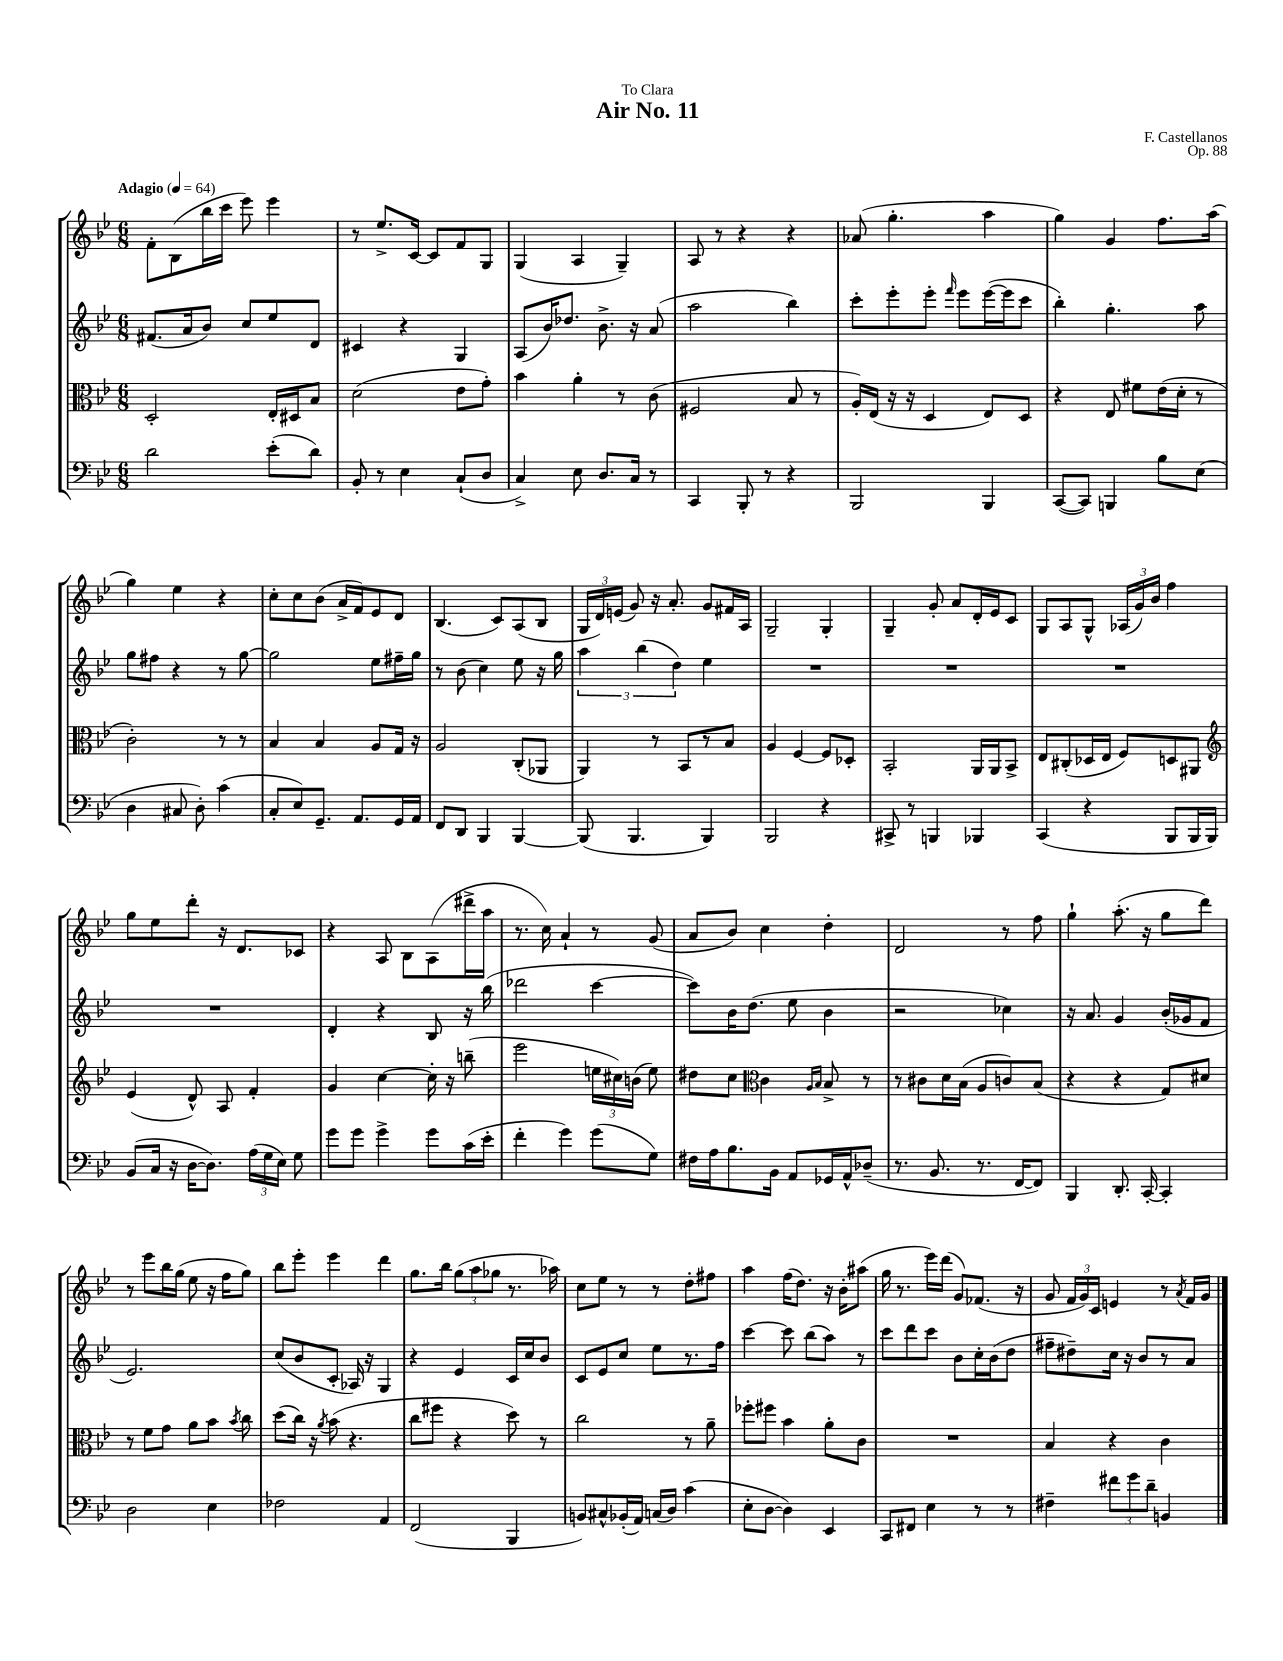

**kern	**kern	**kern	**kern
*staff4	*staff3	*staff2	*staff1
*clefF4	*clefC3	*clefG2	*clefG2
*k[b-e-]	*k[b-e-]	*k[b-e-]	*k[b-e-]
*M6/8	*M6/8	*M6/8	*M6/8
*MM64	*MM64	*MM64	*MM64
2d	2D'	(8.f#	8f'
.	.	.	(8B-
.	.	16a	.
.	.	8b-)	16bb-
.	.	.	16ccc
.	.	8cc	8eee-)
(8e-'	16E-'	8ee-	4eee-
.	16D#	.	.
8d)	8B-	8d	.
=	=	=	=
8BB-'	(2d	4c#	8r
8r	.	.	8.ee-^
4E-	.	4r	.
.	.	.	[16c
.	.	.	8c]
(8C`	8e-	4G	8f
8D	8g')	.	8G
=	=	=	=
4C^)	4b-	(8A	(4G
.	.	16b-)	.
.	.	8.dd-	.
8E-	4a'	.	4A
8.D	.	8.b-^	.
.	8r	.	4G~)
16C	.	16r	.
8r	(8c	(8a	.
=	=	=	=
4CC	2F#	2aa	8A
.	.	.	8r
8BBB-'	.	.	4r
8r	.	.	.
4r	8B-	4bb-)	4r
.	8r	.	.
=	=	=	=
2BBB-	16A')	8ccc'	(8a-
.	(16E-	.	.
.	16r	8eee-'	4.gg'
.	16r	.	.
.	4D	8eee-'	.
.	.	16qqfff	.
.	.	8eee-	.
4BBB-	8E-)	([16eee-	4aa
.	.	16eee-]	.
.	8D	8ccc	.
=	=	=	=
([8CC	4r	4bb-')	4gg)
8CC])	.	.	.
4BBB	8E-	4.gg'	4g
.	8f#	.	.
8B-	(16e-	.	8.ff
.	16d'	.	.
(8E-	8r	8aa	.
.	.	.	(16aa
=	=	=	=
4D	2c')	8gg	4gg)
.	.	8ff#	.
8C#	.	4r	4ee-
8D')	.	.	.
(4c	8r	8r	4r
.	8r	[8gg	.
=	=	=	=
8C'	4B-	2gg]	8cc'
8E-)	.	.	8cc
8.GG~	4B-	.	(8b-
.	.	.	16a^
8.AA	.	.	16f)
.	8A	8ee-	8e-
16GG	16G	16ff#~	8d
16AA	16r	16gg	.
=	=	=	=
8FF	2A	8r	(4.B-
8DD	.	(8b-	.
4BBB-	.	4cc)	.
.	.	.	8c)
[4BBB-	(8C'	8ee-	(8A
.	8AA-	16r	8B-
.	.	16gg	.
=	=	=	=
(8BBB-]	4AA)	6aa	24G
.	.	.	24d)
.	.	.	(24e
4.BBB-	.	.	8g)
.	.	(6bb-	.
.	8r	.	16r
.	.	.	8.a'
.	.	6dd)	.
.	8BB-	.	.
4BBB-)	8r	4ee-	8g
.	8B-	.	16f#
.	.	.	16A
=	=	=	=
2BBB-	4A	2.r	2G~
.	[4F	.	.
4r	8F]	.	4G'
.	8D-'	.	.
=	=	=	=
8CC#^	2BB-'	2.r	4G~
8r	.	.	.
4BBB	.	.	8g'
.	.	.	8a
4BBB-	16AA	.	16d'
.	16AA	.	16e-
.	8BB-^	.	8c
=	=	=	=
(4CC	8E-	2.r	8G
.	(8C#'	.	8A
4r	16D-	.	8G^^
.	16E-	.	.
.	8F)	.	(24A-
.	.	.	24g)
.	.	.	24b-
8BBB-	8D	.	4ff
16BBB-	8AA#	.	.
16BBB-)	.	.	.
=	=	=	=
*	*clefG2	*	*
(8BB-	(4e-	2.r	8gg
16C	.	.	8ee-
16r	.	.	.
[16D	8d^^)	.	8ddd'
8.D])	.	.	.
.	8A	.	16r
.	.	.	8.d
(24A	4f'	.	.
24G	.	.	.
24E-)	.	.	.
8G	.	.	8c-
=	=	=	=
8g	4g	4d'	4r
8g	.	.	.
4g^	[4cc	4r	8A
.	.	.	8B-
8g	16cc']	8B-	(8A
.	16r	.	.
(16c	(8bb~	16r	16ddd#^
16e-'	.	(16bb-	16aa
=	=	=	=
4f'	2eee-	2ddd-	8.r
.	.	.	16cc)
4g)	.	.	4a`
(8g	24ee	[4ccc	8r
.	24cc#)	.	.
.	(24b	.	.
8G)	8ee)	.	(8g
=	=	=	=
16F#	8dd#	8ccc])	8a
16A	.	.	.
8.B-	8cc	16b-	8b-)
.	.	(8.dd	.
*	*clefC3	*	*
.	4c	.	4cc
16BB-	.	.	.
8AA	.	8ee-	.
.	16qqA	.	.
.	16qqB-	.	.
16GG-	8B-^	4b-	4dd'
16AA^^	.	.	.
(8D-~	8r	.	.
=	=	=	=
8.r	8r	2r	2d
.	8c#	.	.
8.BB-	.	.	.
.	16d	.	.
.	(16B-	.	.
8.r	8A	.	.
.	8c)	4cc-)	8r
[16FF	.	.	.
8FF])	(8B-	.	8ff
=	=	=	=
4BBB-	4r	16r	4gg`
.	.	8.a	.
8.DD'	4r	4g	(8.aa'
[16CC'	.	.	16r
4CC']	8G)	(16b-'	8gg
.	.	16g-	.
.	8d#	8f	8ddd)
=	=	=	=
2D	8r	2.e-)	8r
.	8f	.	8eee-
.	8g	.	16bb-
.	.	.	(16gg
.	8a	.	8ee-
4E-	8b-	.	16r
.	.	.	16ff
.	8qb-	.	.
.	8cc	.	8gg)
=	=	=	=
2F-	(8dd	(8cc	8bb-
.	16cc)	8b-	8eee-'
.	16r	.	.
.	8qa	.	.
.	(8b-	8c'	4eee-
.	4.r	16A-)	.
.	.	16r	.
4AA	.	4G	4ddd
=	=	=	=
(2FF	8cc	4r	8.gg
.	8ff#	.	.
.	.	.	16bb-
.	4r	4e-	(12gg
.	.	.	12aa
.	.	.	12gg-
4BBB-	8dd)	16c	8.r
.	.	16cc	.
.	8r	8b-	.
.	.	.	16aa-)
=	=	=	=
8BB)	2cc	8c	8cc
8C#^^	.	8e-	8ee-
(16BB-'	.	8cc	8r
16AA)	.	.	.
(16C	.	8ee-	8r
16D)	.	.	.
(4c	8r	8.r	8dd'
.	8a~	.	8ff#
.	.	16ff	.
=	=	=	=
8E-'	8ff-'	[4ccc	4aa
[8D	8ff#	.	.
4D])	4b-	8ccc]	(16ff
.	.	.	8.dd)
.	.	(8bb-	.
4EE-	8a'	8aa)	16r
.	.	.	16b-'
.	8c	8r	(8aa#
=	=	=	=
8CC	2.r	8ccc	16gg
.	.	.	8.r
8FF#	.	8ddd	.
4E-	.	8ccc	16eee-)
.	.	.	(16ddd
.	.	8b-	8g)
8r	.	16cc'	(8.f-
.	.	(16b-	.
8r	.	8dd	.
.	.	.	16r
=	=	=	=
4F#~	4B-	8ff#~	8g
.	.	8dd#~)	24f
.	.	.	24g)
.	.	.	24c
12f#	4r	16cc	4e
.	.	16r	.
12g	.	.	.
.	.	8b-	.
12d~	.	.	.
4BB	4c	8r	8r
.	.	.	8qa
.	.	8a	16f
.	.	.	16g
==	==	==	==
*-	*-	*-	*-
